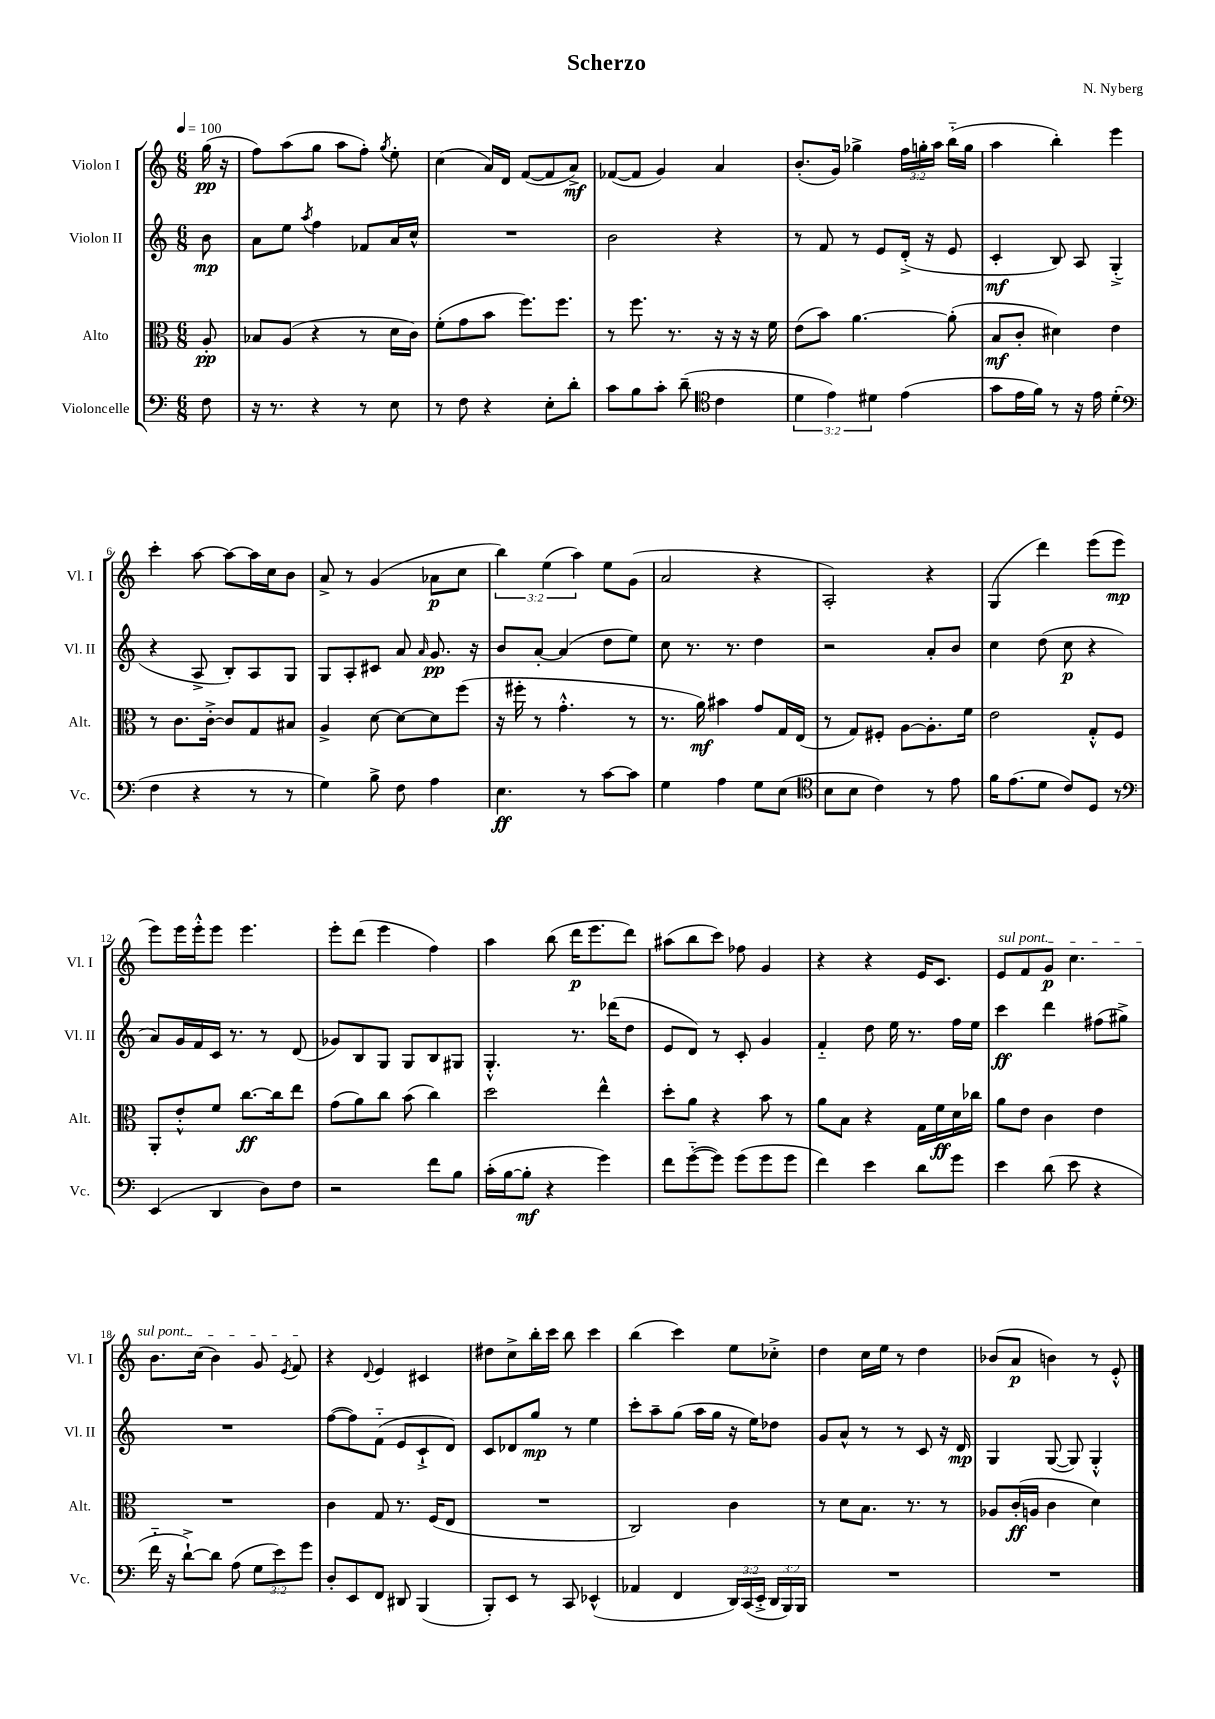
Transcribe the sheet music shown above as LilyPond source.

\header { title = "Scherzo" composer = "N. Nyberg" }
<<
\new StaffGroup <<
\new Staff = "s0" \with { instrumentName = "Violon I" shortInstrumentName = "Vl. I" } {
    \clef treble \key c \major \numericTimeSignature \time 6/8 \override Staff.TupletNumber.text = #tuplet-number::calc-fraction-text \partial 8 \tempo 4 = 100
    \autoBeamOff g''16\pp( r16 |
    f''8[) a''8( g''8] a''8[ f''8]-.) \acciaccatura { g''8 } e''8-. |
    c''4( a'16[) d'16] f'8[~( f'8 a'8]->\mf) |
    fes'8[~( fes'8] g'4) a'4 |
    b'8.[-.( g'16]) ges''4-> \tuplet 3/2 { f''16[ g''16-. a''16] } b''16[-_( g''16] |
    a''4 b''4-.) e'''4 |
    c'''4-. a''8~ a''8[~ a''16 c''16 b'8] |
    a'8-> r8 g'4( aes'8[\p c''8] |
    \tuplet 3/2 { b''4) e''4( a''4) } e''8[ g'8]( |
    a'2 r4 |
    a2-.) r4 |
    g4( d'''4) e'''8[( e'''8]\mp |
    e'''8[) e'''16 e'''16-.-^ e'''8] e'''4. |
    e'''8[-. d'''8]( e'''4 f''4) |
    a''4 b''8( d'''16[\p e'''8. d'''8]) |
    ais''8[( b''8 c'''8]) fes''8 g'4 |
    r4 r4 e'16[ c'8.] |
    \once \override TextSpanner.bound-details.left.text = \markup { \italic "sul pont." } e'8[\startTextSpan f'8 g'8]\p c''4. |
    b'8.[ c''16]( b'4) g'8 \acciaccatura { e'8 } f'8\stopTextSpan |
    r4 \appoggiatura { d'8 } e'4 cis'4 |
    dis''8[ c''8-> b''16-. c'''16] b''8 c'''4 |
    b''4( c'''4) e''8[ ces''8]-.-> |
    d''4 c''16[ e''16] r8 d''4 |
    bes'8[( a'8]\p b'4) r8 e'8-.-^ \bar "|." |
}
\new Staff = "s1" \with { instrumentName = "Violon II" shortInstrumentName = "Vl. II" } {
    \clef treble \key c \major \numericTimeSignature \time 6/8 \partial 8
    \autoBeamOff b'8\mp |
    a'8[ e''8] \acciaccatura { a''8 } f''4 fes'8[ a'16 c''16]-^ |
    R2. |
    b'2 r4 |
    r8 f'8 r8 e'8[ d'16]-.->( r16 e'8 |
    c'4-.\mf b8) a8 g4-.->( |
    r4 a8-> b8[-.) a8 g8] |
    g8[ a8-. cis'8] a'8 \grace { a'16 } g'8.\pp r16 |
    b'8[ a'8]~-. a'4( d''8[ e''8]) |
    c''8 r8. r8. d''4 |
    r2 a'8[-. b'8] |
    c''4 d''8( c''8\p r4 |
    a'8[) g'16 f'16 c'16] r8. r8 d'8( |
    ges'8[) b8 g8] g8[ b8 gis8] |
    g4.-.-^ r8. des'''16[( d''8] |
    e'8[ d'8]) r8 c'8-. g'4 |
    f'4-_ d''8 e''16 r8. f''16[ e''16] |
    c'''4\ff d'''4 fis''8[( gis''8]->) |
    R2. |
    f''8[~( f''8) f'8]-_( e'8[ c'8-!-> d'8]) |
    c'8[ des'8 g''8]\mp r8 e''4 |
    c'''8[-. a''8-- g''8]( a''16[ g''16] r16 e''16[) des''8] |
    g'8[ a'8]-^ r8 r8 c'8 r16 d'16\mp |
    g4 g8~( g8) g4-.-^ \bar "|." |
}
\new Staff = "s2" \with { instrumentName = "Alto" shortInstrumentName = "Alt." } {
    \clef alto \key c \major \numericTimeSignature \time 6/8 \partial 8
    \autoBeamOff a8-.\pp |
    bes8[ a8]( r4 r8 d'16[ c'16]) |
    f'8[-.( g'8 b'8] f''8.[) f''8.] |
    r8 f''8. r8. r16 r16 r16 f'16 |
    e'8[( b'8]) a'4.~ a'8-.( |
    b8[\mf c'8]-. dis'4) e'4 |
    r8 c'8.[ c'16]~-.-> c'8[ g8 bis8] |
    a4-> d'8~ d'8[~ d'8 f''8]( |
    r16 fis''16-. r8 g'4.-.-^ r8 |
    r8. a'16\mf) bis'4 g'8[ g16 e16]( |
    r8 g8[) fis8]-. a8[~ a8.-. f'16] |
    e'2 g8[-.-^ f8] |
    a,8[-. e'8-.-^ f'8] c''8.[~\ff c''16 e''8] |
    g'8[( a'8) c''8] b'8( c''4) |
    d''2 e''4-^ |
    d''8[-. a'8] r4 b'8 r8 |
    a'8[ b8] r4 g16[ f'16\ff d'16 ces''16] |
    a'8[ e'8] c'4 e'4 |
    R2. |
    c'4 g8 r8. f16[( e8] |
    R2. |
    c2) c'4 |
    r8 d'8[ b8.] r8. r8 |
    aes8[ c'16-.\ff( a16] c'4 d'4) \bar "|." |
}
\new Staff = "s3" \with { instrumentName = "Violoncelle" shortInstrumentName = "Vc." } {
    \clef bass \key c \major \numericTimeSignature \time 6/8 \override Staff.TupletNumber.text = #tuplet-number::calc-fraction-text \partial 8
    \autoBeamOff f8 |
    r16 r8. r4 r8 e8 |
    r8 f8 r4 e8[-. d'8]-. |
    c'8[ b8 c'8]-. d'8--( \clef tenor c'4 |
    \tuplet 3/2 { d'4 e'4) dis'4 } e'4( |
    g'8[ e'16 f'16]) r8 r16 e'16 d'4-.( |
    \clef bass f4 r4 r8 r8 |
    g4) b8-> f8 a4 |
    e4.\ff r8 c'8[~ c'8] |
    g4 a4 g8[ e8]( |
    \clef tenor b8[ b8] c'4) r8 e'8 |
    f'16[ e'8.( d'8] c'8[) d8] r8 |
    \clef bass e,4( d,4 d8[) f8] |
    r2 f'8[ b8] |
    c'16[-.( b16~ b8]-.\mf r4 g'4) |
    f'8[ g'8~-_( g'8]) g'8[( g'8 g'8] |
    f'4) e'4 d'8[ g'8] |
    e'4 d'8( e'8 r4 |
    f'16-_ r16 d'8[~-!->) d'8] a8( \tuplet 3/2 { g8[ e'8) g'8] } |
    d8[-. e,8 f,8] dis,8 b,,4( |
    b,,8[-.) e,8] r8 c,8 ees,4-^( |
    aes,4 f,4 \tuplet 3/2 { d,16[) c,16( e,16]-.-> } \tuplet 3/2 { d,16[ b,,16) b,,16] } |
    R2. |
    R2. \bar "|." |
}
>>
>>
